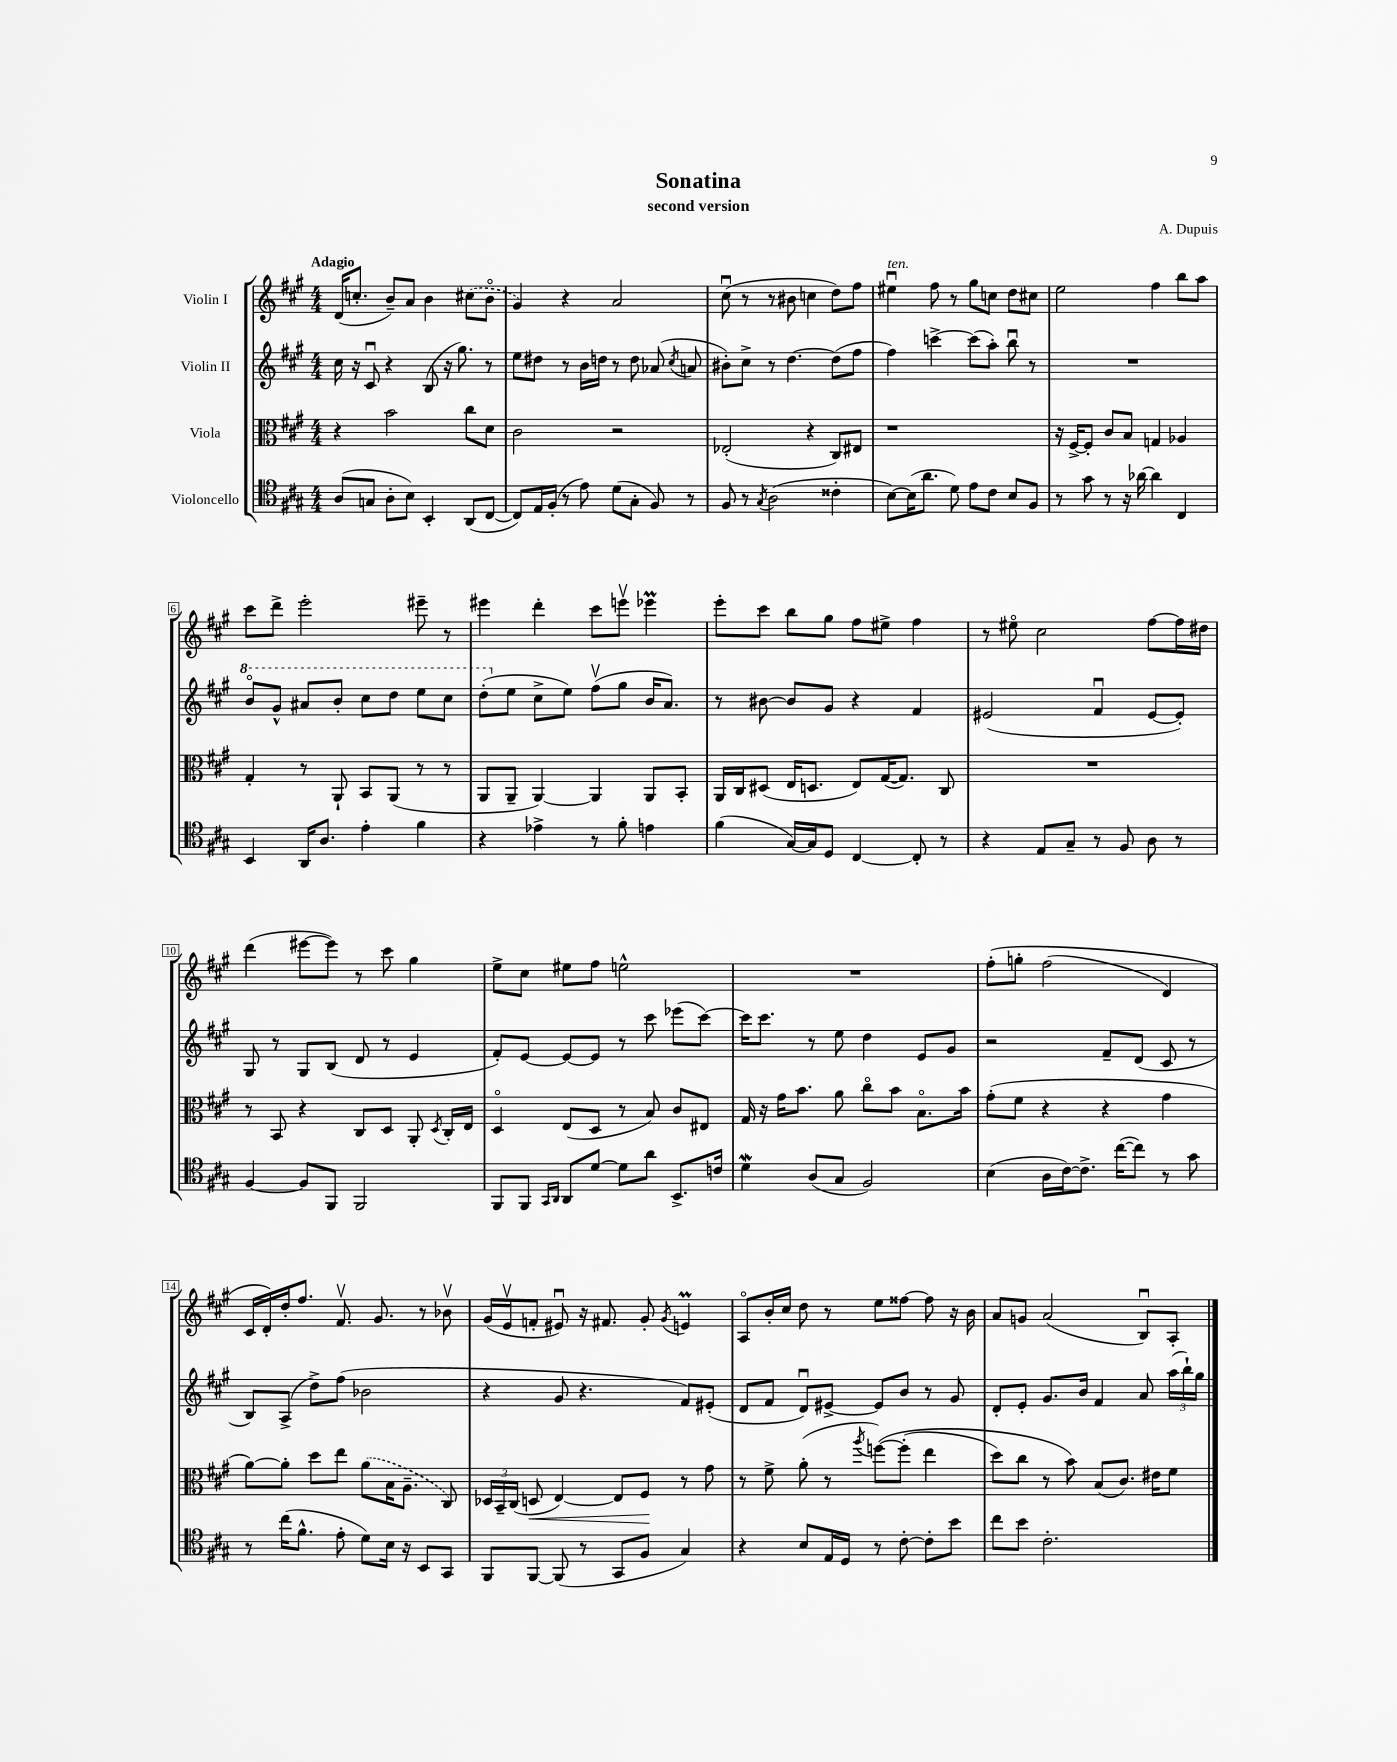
\header { title = "Sonatina" composer = "A. Dupuis" subtitle = "second version" }
<<
\new StaffGroup <<
\new Staff = "s0" \with { instrumentName = "Violin I" } {
    \clef treble \key a \major \numericTimeSignature \time 4/4 \tempo "Adagio"
    \autoBeamOff d'16[( c''8.]-. b'8[--) a'8] b'4 \once \slurDashed cis''8[( b'8]\flageolet |
    gis'4) r4 a'2 |
    cis''8\downbow( r8 r8 bis'8 c''4 d''8[) fis''8] |
    eis''4\downbow^\markup { \italic "ten." } fis''8 r8 gis''8[ c''8] d''8[ cis''8] |
    e''2 fis''4 b''8[ a''8] |
    cis'''8[ d'''8]-> e'''2-. eis'''8-- r8 |
    eis'''4 d'''4-. cis'''8[ e'''8]\upbow ees'''4\prall |
    e'''8[-. cis'''8] b''8[ gis''8] fis''8[ eis''8]-> fis''4 |
    r8 eis''8\flageolet cis''2 fis''8[~ fis''16 dis''16] |
    d'''4( eis'''8[~ eis'''8]) r8 cis'''8 gis''4 |
    e''8[-> cis''8] eis''8[ fis''8] e''2-^ |
    R1 |
    fis''8[-.\( g''8]-. fis''2( d'4) |
    cis'16[ d'16-.\) d''16-. fis''8.] fis'8.\upbow gis'8. r8 bes'8\upbow |
    gis'16[( e'16\upbow f'8]-. eis'8\downbow) r16 fis'8. gis'8-. \acciaccatura { gis'8 } e'4\prall |
    a8[\flageolet b'16-. cis''16] d''8 r8 e''8[ fisis''8]~ fisis''8 r16 b'16 |
    a'8[ g'8] a'2( b8[\downbow) a8]-. \bar "|." |
}
\new Staff = "s1" \with { instrumentName = "Violin II" } {
    \clef treble \key a \major \numericTimeSignature \time 4/4
    \autoBeamOff cis''16 r16 cis'8\downbow r4 b8( r16 gis''8.) r8 |
    e''8[ dis''8] r8 b'16[ d''16] r8 d''8 aes'8( \acciaccatura { cis''8 } a'8 |
    bis'8[-.) cis''8]-> r8 d''4.~ d''8[( fis''8] |
    fis''4) c'''4~-> c'''8[( a''8]-.) b''8\downbow r8 |
    R1 |
    \ottava #1 b''8[\flageolet gis''8]-^ ais''8[ b''8]-. cis'''8[ d'''8] e'''8[ cis'''8] |
    d'''8[-.( \ottava #0 e''8] cis''8[-> e''8]) fis''8[\upbow( gis''8] b'16[ a'8.]) |
    r8 bis'8~ bis'8[ gis'8] r4 fis'4 |
    eis'2( fis'4\downbow eis'8[~ eis'8]-.) |
    gis8 r8 gis8[ b8]( d'8 r8 e'4 |
    fis'8[-.) e'8]~ e'8[~ e'8] r8 cis'''8 ees'''8[( cis'''8]~) |
    cis'''16[ cis'''8.] r8 e''8 d''4 e'8[ gis'8] |
    r2 fis'8[-- d'8]( cis'8 r8 |
    b8[) a8]->( d''8[->) fis''8]( bes'2 |
    r4 gis'8 r4. fis'8[) eis'8]-.( |
    d'8[ fis'8] d'8[\downbow) eis'8]~-> eis'8[ b'8] r8 gis'8 |
    d'8[-. e'8]-. gis'8.[ b'16] fis'4 a'8 \tuplet 3/2 { a''16[( b''16-!) gis''16] } \bar "|." |
}
\new Staff = "s2" \with { instrumentName = "Viola" } {
    \clef alto \key a \major \numericTimeSignature \time 4/4
    \autoBeamOff r4 b'2 cis''8[ d'8] |
    cis'2 r2 |
    ees2-.( r4 cis8[) eis8] |
    r1 |
    r16 fis16[~-> fis8]-. cis'8[ b8] g4 aes4 |
    gis4-. r8 a,8-! b,8[ a,8]( r8 r8 |
    a,8[ a,8]-- a,4~) a,4 a,8[ b,8]-. |
    a,16[ cis16 dis8]( e16[ d8.] e8[) gis16~( gis8.]) cis8 |
    R1 |
    r8 b,8 r4 cis8[ d8] a,8-. \acciaccatura { d8 } cis16[-. e16] |
    d4\flageolet e8[( d8] r8 b8) cis'8[ eis8] |
    gis16 r16 gis'16[ b'8.] a'8 cis''8[\flageolet b'8] b8.[\flageolet b'16] |
    gis'8[-.( fis'8] r4 r4 gis'4 |
    a'8[~) a'8]-. d''8[ e''8] \once \slurDashed a'8[( b16 a8.]-- cis8) |
    \tuplet 3/2 { des16[ b,16-- cis16]( } d8\< e4~) e8[ fis8]\! r8 gis'8 |
    r8 fis'8-> a'8-.( r8 \acciaccatura { a''8 } f''8[~)\( f''8]-.( e''4 |
    d''8[) cis''8] r8 b'8\) b8[( cis'8.]) eis'16[ fis'8] \bar "|." |
}
\new Staff = "s3" \with { instrumentName = "Violoncello" } {
    \clef tenor \key a \major \numericTimeSignature \time 4/4
    \autoBeamOff a8[( g8] a8[-. b8]) b,4-. a,8[( cis8]~ |
    cis8[) e16 fis16]-.( r8 e'8) d'8[( gis8]-. fis8) r8 |
    fis8 r8 \acciaccatura { gis8 } a2( cisis'4-. |
    b8[~) b16( a'8.] d'8) e'8[ cis'8] b8[ fis8] |
    r8 gis'8 r8 r16 aes'16~ aes'4 cis4 |
    b,4 a,16[ a8.] e'4-. fis'4 |
    r4 ees'4-> r8 fis'8-. e'4 |
    fis'4( gis16[~) gis16 d8] cis4~ cis8-. r8 |
    r4 e8[ gis8]-- r8 fis8 a8 r8 |
    fis4~ fis8[ fis,8] fis,2 |
    fis,8[ fis,8] \grace { gis,16[ a,16] } a,8[ d'8]~ d'8[ a'8] b,8.[-> c'16] |
    d'4\mordent a8[( gis8] fis2) |
    b4( a16[ cis'16~) cis'8.]-> cis''16[~( cis''8]) r8 gis'8 |
    r8 cis''16[( fis'8.]-^ e'8-. d'8[) b16] r16 b,8[ gis,8] |
    fis,8[ fis,8]~ fis,8( r8 gis,8[ fis8] gis4) |
    r4 b8[ e16 d16] r8 cis'8~-. cis'8[-. b'8] |
    cis''8[ b'8] cis'2.-. \bar "|." |
}
>>
>>
\layout { \context { \Score \override BarNumber.stencil = #(make-stencil-boxer 0.1 0.3 ly:text-interface::print) } }
